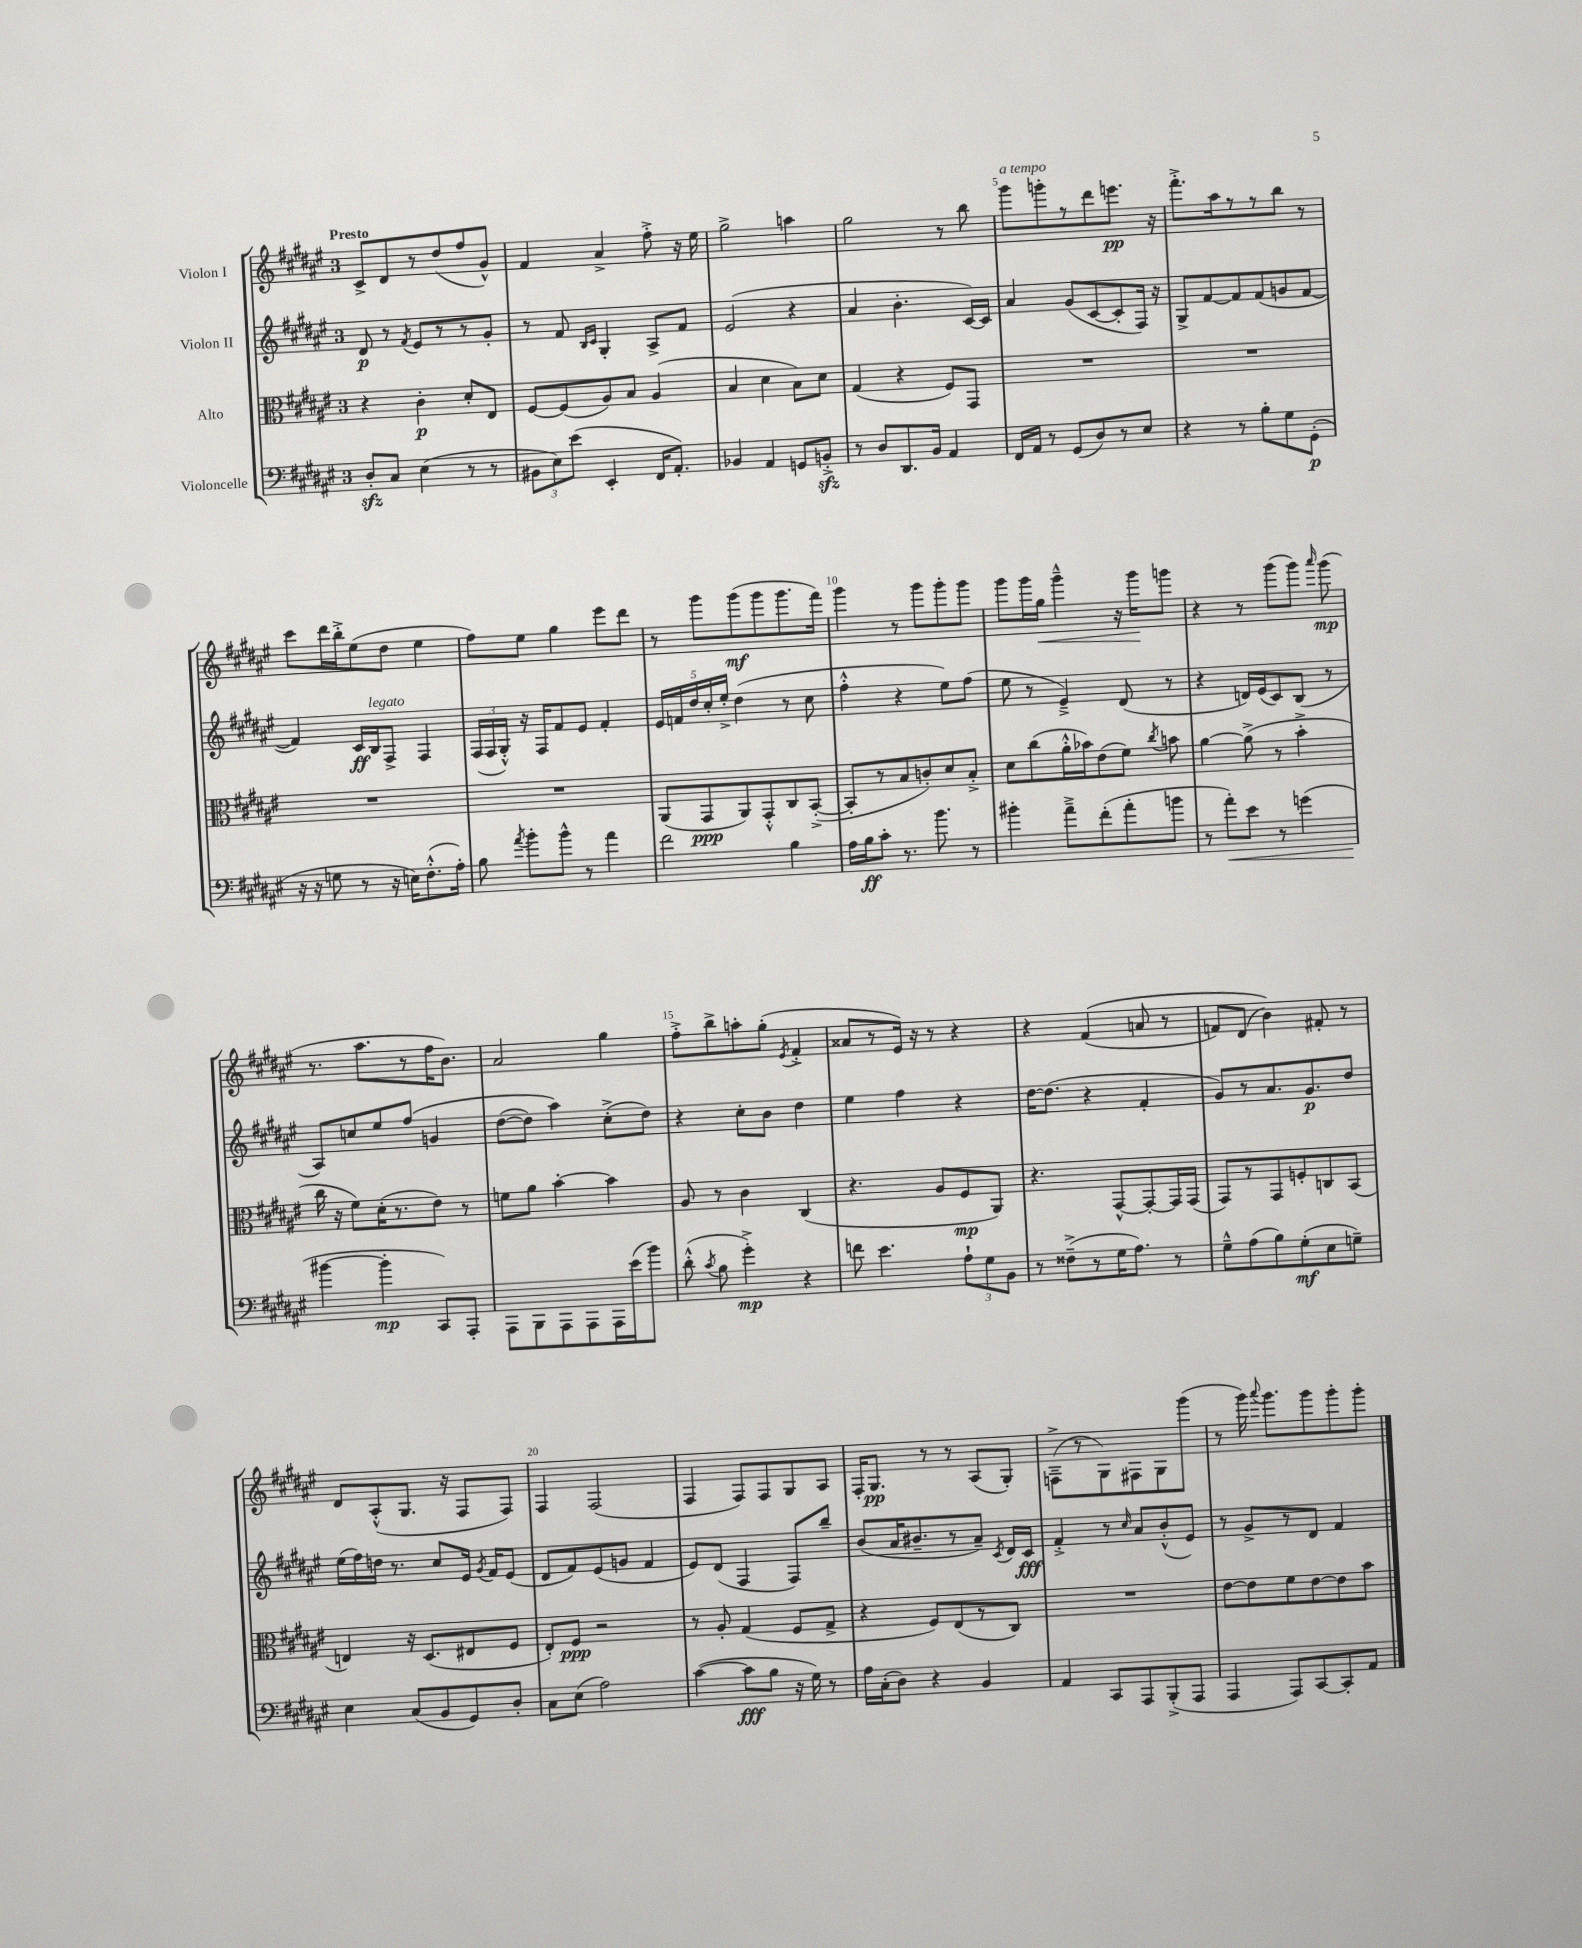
<<
\new StaffGroup <<
\new Staff = "s0" \with { instrumentName = "Violon I" } {
    \clef treble \key fis \major \once \override Staff.TimeSignature.style = #'single-digit \time 3/4 \tempo "Presto"
    \autoBeamOff cis'8[-> dis'8 r8 dis''8( fis''8 gis'8]-^) |
    fis'4 ais'4-> fis''8-.-> r16 eis''16 |
    gis''2-> a''4 |
    gis''2 r8 b''8 |
    gis'''8[^\markup { \italic "a tempo" } g'''8-. r8 dis'''8 e'''8.]\pp r16 |
    fis'''8.[-.-> ais''16 r8 r8 b''8] r8 |
    cis'''8[ dis'''16 b''16-.-> eis''8( dis''8] eis''4 |
    fis''8[) eis''8] gis''4 eis'''8[ dis'''8] |
    r8 gis'''8[ gis'''8\mf( gis'''8 gis'''8. fis'''16]) |
    gis'''4 r8 gis'''8[ gis'''8-. gis'''8] |
    gis'''8[ gis'''16 gis''16]\< gis'''4---^ r16 gis'''16[\! g'''8] |
    r4 r8 gis'''8[( gis'''8]) \grace { ais'''16 } gis'''8\mp( |
    r8. ais''8.[ r8 fis''16 b'8.]) |
    ais'2 gis''4 |
    fis''8[-.-> b''8-> a''8-. gis''8]-.( \acciaccatura { eis'8 } fis'4-.-> |
    aisis'8[ r8 eis'16]) r16 r8 r4 |
    r4 fis'4(\( a'8 r8 |
    f'8[) dis'8]( b'4)\) fis'8-. r8 |
    dis'8[ ais8-.-^( gis8.] r16 fis8[ fis8]) |
    fis4 fis2( |
    fis4 fis8[) fis8 gis8 ais8] |
    fis16[-. gis8.]\pp r8 r8 ais8[( gis8]-.) |
    f8[--->( r8 gis8) fis8 gis8 gis'''8]( |
    r8 gis'''16) \appoggiatura { ais'''8 } gis'''8.[ gis'''8 gis'''8-. gis'''8]-. \bar "|." |
}
\new Staff = "s1" \with { instrumentName = "Violon II" } {
    \clef treble \key fis \major \once \override Staff.TimeSignature.style = #'single-digit \time 3/4
    \autoBeamOff dis'8\p r8 \acciaccatura { fis'8 } eis'8[ r8 r8 gis'8]-. |
    r8 fis'8 \grace { b16[ cis'16] } gis4-. ais8[-> fis'8] |
    eis'2( r4 |
    ais'4 b'4.-. cis'16[~) cis'16] |
    ais'4 gis'8[( cis'8~ cis'8-. fis16]) r16 |
    gis8[-> fis'8~ fis'8 fis'8( g'8 fis'8]~ |
    fis'4) cis'16[\ff b16^\markup { \italic "legato" } fis8]-> fis4 |
    \tuplet 3/2 { fis16[( fis16 gis16]-.-^) } r16 fis16[ fis'8 eis'8] fis'4-. |
    \tuplet 5/4 { eis'16[ f'16 dis''16 cis''16-. eis''16]-.-> } dis''4( r8 cis''8 |
    fis''4-.-^ r4 eis''8[) fis''8]( |
    eis''8 r8 eis'4--->) dis'8( r8 |
    r4 d'16[) eis'16( cis'8) b8]( r8 |
    ais8[) c''8 eis''8 fis''8]\( g'4 |
    dis''8[~( dis''8]) ais''4\) cis''8[-.->( dis''8]) |
    r4 cis''8[-. b'8] dis''4 |
    eis''4 fis''4 r4 |
    dis''16[~ dis''8.]( r4 fis'4-. |
    gis'8[) r8 ais'8. gis'8.\p dis''8] |
    eis''16[( fis''16) d''16] r8. cis''8[ eis'16] \acciaccatura { gis'8 } fis'16[ eis'8]( |
    dis'8[ fis'8) eis'8( g'8] fis'4 |
    eis'8[) dis'8]( fis4 fis8[) b''8]-- |
    b'8[( ais'16 bis'8.-- r8 ais'8]--) \acciaccatura { cis'8 } dis'16[ cis'16]\fff |
    fis'4-.-> r8 \grace { cis''16 } ais'8[ b'8-.-^( eis'8]) |
    r8 gis'8[-> r8 dis'8] fis'4 \bar "|." |
}
\new Staff = "s2" \with { instrumentName = "Alto" } {
    \clef alto \key fis \major \once \override Staff.TimeSignature.style = #'single-digit \time 3/4
    \autoBeamOff r4 cis'4-.\p dis'8[-. eis8] |
    fis8[~ fis8( ais8) b8] ais4( |
    b4 dis'4 b8[) dis'8] |
    gis4( r4 fis8[) gis,8] |
    R2. |
    R2. |
    R2. |
    R2. |
    ais,8[( gis,8\ppp ais,8) gis,8-.-^ cis8 b,8]~-.->( |
    b,8[-. r8 b8 c'8-.) dis'8 b8]-.-> |
    dis'8[ cis''8( ais'16-.-^ bes'16) eis'8( fis'8]) \acciaccatura { cis''8 } b'8 |
    ais'4~ ais'8->( r8 b'4-.-> |
    cis''16 r16 fis'8[) dis'16-.( r8. eis'8]) r8 |
    f'8[ ais'8] b'4~-. b'4 |
    ais8 r8 cis'4 cis4( |
    r4. ais8[ fis8\mp ais,8]) |
    r4. gis,8[~-^ gis,8~-. gis,16 gis,16]( |
    gis,8[) r8 gis,8 f8-. c8 b,8]( |
    e4) r16 dis8.[( eis8 fis8] |
    eis8[-.) fis8]\ppp r2 |
    r8 ais8-. gis4( fis8[ gis8]-> |
    r4 fis8[) eis8( r8 cis8]) |
    R2. |
    eis'8[~ eis'8 fis'8 eis'8~ eis'8 b'8] \bar "|." |
}
\new Staff = "s3" \with { instrumentName = "Violoncelle" } {
    \clef bass \key fis \major \once \override Staff.TimeSignature.style = #'single-digit \time 3/4
    \autoBeamOff dis8[-.\sfz cis8] eis4( r8 r8 |
    \tuplet 3/2 { bis,8[ eis8) eis'8]( } eis,4-. fis,16[ ais,8.]-.) |
    bes,4 ais,4 g,8[ b,8]-.->\sfz |
    r8 dis8[ dis,8. b,16] ais,4 |
    fis,16[ ais,16] r8 gis,8[( dis8) r8 eis8] |
    r4 r8 b8[-. gis8 gis,8]-.\p( |
    r16 r16 g8 r8 r16 e16[) fis8.-.-^( ais16]-.) |
    b8 \acciaccatura { ais'8 } b'8[-. b'8]-^ r8 ais'4 |
    fis'2 b4 |
    ais16[ b16\ff cis'8]-. r8. b'8. r8 |
    bis'4-. ais'8[---> fis'8-.( ais'8-. b'8] |
    r8 ais'8[-.\<) eis'8] r8 g'4( |
    bis'4~\! bis'4-.\mp cis,8[) ais,,8]-. |
    ais,,8[ b,,8 ais,,8 ais,,8 ais,,16 eis'16( b'8]) |
    dis'8-.-^( \acciaccatura { cis'8 } b8 gis'4-.->\mp) r4 |
    f'8 eis'4. \tuplet 3/2 { ais8[-! gis8 b,8] } |
    r8 fisis8[--->( r8 gis16 ais8.]) r8 |
    gis8[---^ ais8( b8) gis8-.\mf( eis8 g8]--) |
    eis4 cis8[( b,8 gis,8) dis8]-. |
    cis8[ eis8]( ais2) |
    cis'4~( cis'8[\fff b8] r16 gis16) r8 |
    ais16[ cis16-.( dis8]) r4 b,4 |
    ais,4 cis,8[ ais,,8 b,,8-.->( ais,,8] |
    ais,,4 ais,,8[) cis,8~ cis,8-. ais,8] \bar "|." |
}
>>
>>
\layout { \context { \Score \override BarNumber.break-visibility = ##(#f #t #t) barNumberVisibility = #(every-nth-bar-number-visible 5) } }
